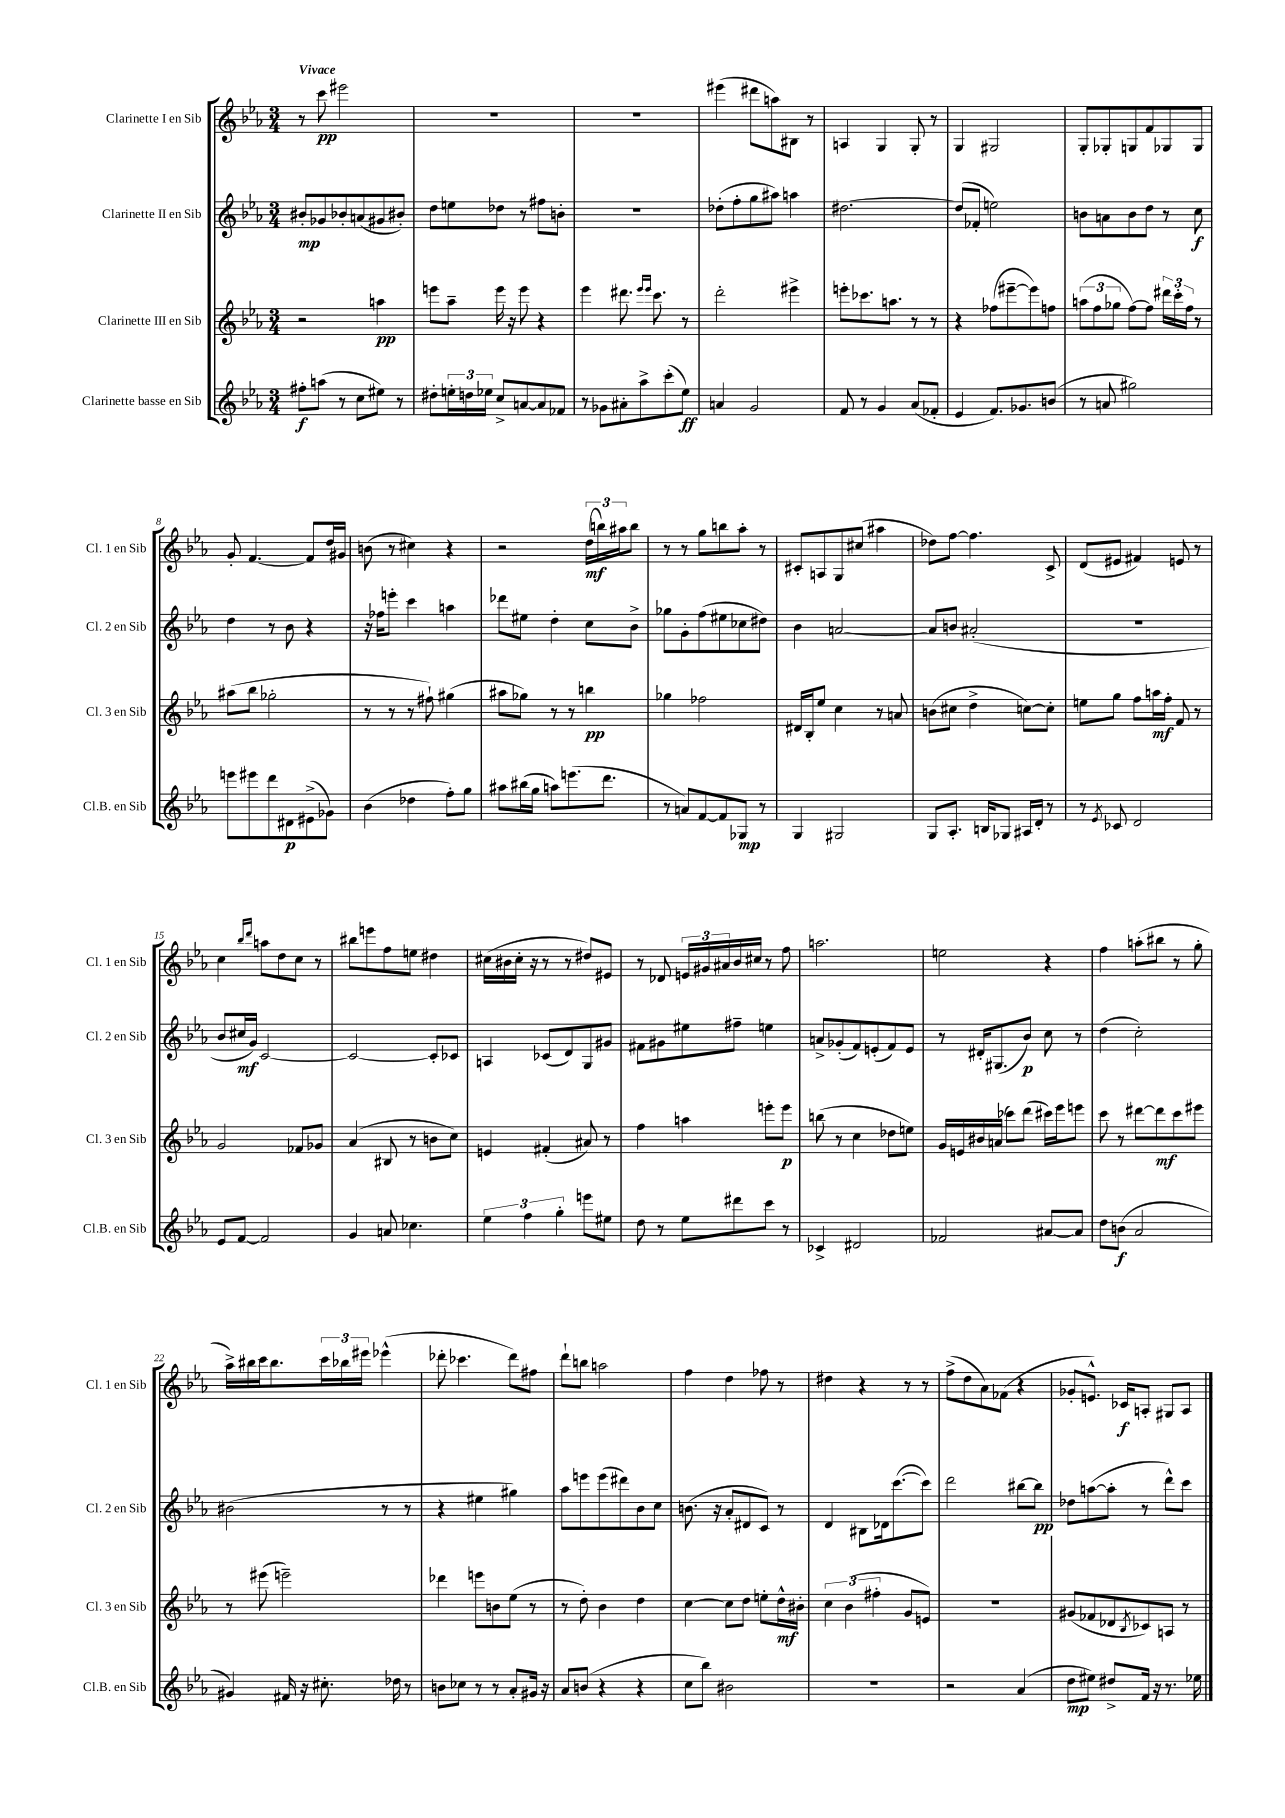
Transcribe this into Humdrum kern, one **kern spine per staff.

**kern	**kern	**kern	**kern
*staff4	*staff3	*staff2	*staff1
*clefG2	*clefG2	*clefG2	*clefG2
*k[b-e-a-]	*k[b-e-a-]	*k[b-e-a-]	*k[b-e-a-]
*M3/4	*M3/4	*M3/4	*M3/4
8ff#'\L	2r	8b#'/L	8r
(8aa\J	.	8g-/	8ccc\
8r	.	8b-'/	2eee#\
8cc\L	.	(8a/	.
8ee#\J)	4aa\	8g#/	.
8r	.	8b#'/J)	.
=	=	=	=
8dd#'\L	8eee\L	8dd\L	2.r
24ee'\L	8aa-~\J	8ee\	.
24dd\	.	.	.
24ee-\JJ	.	.	.
8cc^/L	16eee\	8dd-\J	.
.	16r	.	.
[8a/	8eee\	8r	.
8a/]	4r	8ff#\L	.
8f-/J	.	8b'\J	.
=	=	=	=
8r	4eee-\	2.r	2.r
8g-\L	.	.	.
8a#'\	8.ddd#\	.	.
8aa-^\	.	.	.
.	16qqeee-/LL	.	.
.	16qqeee-/JJ	.	.
.	8.ccc\	.	.
(8ccc'\	.	.	.
8ee-\J)	8r	.	.
=	=	=	=
4a/	2ddd'\	(8dd-'\L	(4eee#\
.	.	8ff'\	.
2g/	.	8gg\	8ddd#\L
.	.	8aa#\J)	8aa\)
.	4eee#^\	4aa\	8B#\J
.	.	.	8r
=	=	=	=
8f/	8eee'\L	[2.dd#\	4A/
8r	8.ccc-\	.	.
4g/	.	.	4G/
.	8.aa\J	.	.
(8a-/L	8r	.	8G'/
8f-'/J	8r	.	8r
=	=	=	=
4e-/	4r	(8dd#/]L	4G/
.	.	8f-'/J	.
8.f/L)	(8ff-\L	2ee\)	2G#/
.	[8eee#~\	.	.
8.g-/	.	.	.
.	8eee#\])	.	.
(8b/J	8ff\J	.	.
=	=	=	=
8r	(12aa\L	8b\L	8G'/L
.	12ff\	.	.
8a/	.	8a\	8G-'/
.	12gg-\J	.	.
2gg#\)	[8ff\L)	8b\	8G/
.	8ff\]J	8dd\J	8f/
.	24ddd#\LL	8r	8G-/
.	24ccc'\	.	.
.	24ff\JJ	.	.
.	8r	8cc\	8G-/J
=	=	=	=
8eee\L	(8aa#\L	4dd\	8g'/
8eee#\	8bb-\J	.	[4.f/
8ddd\	2gg-'\	8r	.
8d#\	.	8b-\	.
(8e#^\	.	4r	8f/]L
8g-\J)	.	.	16dd/L
.	.	.	16g#/JJ
=	=	=	=
(4b-\	8r	16r	(8b\
.	.	16ff-\LK	.
.	8r	8eee'\J	8r
4dd-\	8r	4ccc\	4cc#\)
.	8ff#`\)	.	.
8ff'\L)	(4gg#\	4aa\	4r
8gg\J	.	.	.
=	=	=	=
8aa#\L	8aa#\L	8ddd-\L	2r
(16bb#\L	8gg-\J)	8ee#\J	.
16gg\JJ	.	.	.
8aa\L)	8r	4dd'\	.
(8.eee\	8r	.	.
.	4bb\	8cc\L	(24dd\LL
.	.	.	24bb\)
8.ddd\J	.	.	.
.	.	.	24aa#\J
.	.	8b-^\J	8bb\J
=	=	=	=
8r	4gg-\	8gg-\L	8r
8a/L)	.	8g'\	8r
[8f/	2ff-\	(8ff\	8gg\L
8f/]	.	8ee#\	8bb\
8G-/J	.	8cc-\	8aa-'\J
8r	.	8dd#\J)	8r
=	=	=	=
4G/	16d#/LL	4b-\	8c#'/L
.	16B-'/J	.	.
.	8ee-/J	.	8A/
2G#/	4cc\	[2a/	8G/
.	.	.	(8cc#/J
.	8r	.	4aa#\
.	8a/	.	.
=	=	=	=
8G/L	(8b\L	8a/]L	8dd-\L)
8.A-'/J	8cc#\J	8b/J	[8ff\J
.	4dd^\	(2a#'/	4.ff\]
16B/LK	.	.	.
8G-/J	.	.	.
16A#/LL	[8cc\L)	.	.
16d'/JJ	.	.	.
8r	8cc'\]J	.	8c^/
=	=	=	=
8r	8ee\L	2.r	(8d/L
8qe-/	.	.	.
8c-/	8gg\J	.	8e#/J
2d/	8ff\L	.	4f#/)
.	16aa\L	.	.
.	16ff'\JJ	.	.
.	8f/	.	8e/
.	8r	.	8r
=	=	=	=
8e-/L	2g/	8b-/L	4cc\
[8f/J	.	16cc#/L	.
.	.	16g/JJ)	.
.	.	.	16qqbb-/LL
.	.	.	16qqddd/JJ
2f/]	.	[2c/	8aa\L
.	.	.	8dd\
.	8f-/L	.	8cc\J
.	8g-/J	.	8r
=	=	=	=
4g/	(4a-/	2c/_	8bb#\L
.	.	.	8eee\
8a/	8B#/	.	8ff\
4.cc-\	8r	.	8ee\J
.	8b\L	8c'/]L	4dd#\
.	8cc\J)	8c-/J	.
=	=	=	=
6ee-\	4e/	4A/	(16cc#\LL
.	.	.	16b#\
.	.	.	16cc#'\JJ
6ff\	.	.	.
.	.	.	16r
.	(4f#'/	(8c-/L	8r
6gg'\	.	.	.
.	.	8d/)	8r
8eee\L	8a#/)	8G/	8dd#/L)
8ee#\J	8r	8g#/J	8e#/J
=	=	=	=
8dd\	4ff\	8f#\L	8r
8r	.	8g#\	8d-/
8ee-\L	4aa\	8ee#\	24e/LL
.	.	.	24g#/
.	.	.	24a#/
8ddd#\	.	8ff#~\J	16b-/
.	.	.	16cc#/JJ
8ccc\J	8eee'\L	4ee\	8r
8r	8eee\J	.	8ff\
=	=	=	=
4c-^/	(8bb\	8a^/L	2.aa\
.	8r	(8g-'/	.
2d#/	4cc\	8f/)	.
.	.	(8e'/	.
.	8dd-\L	8f/)	.
.	8ee\J)	8e/J	.
=	=	=	=
2f-/	16g/LL	8r	2ee\
.	16e/	.	.
.	16b#/	16d#'/LK	.
.	(16a/JJ	(8.G#/	.
.	8ccc-\L)	.	.
.	(8ddd\J	8b-/J)	.
[8a#/L	16ccc#\LL)	8cc\	4r
.	16eee-\J	.	.
8a#/]J	8eee\J	8r	.
=	=	=	=
8dd\L	8ccc\	(4dd\	4ff\
(8b\J	8r	.	.
2a-/	[8ddd#\L	2cc'\)	(8aa'\L
.	8ddd#\]	.	8bb#\J
.	8ccc\	.	8r
.	8eee#\J	.	8gg'\
=	=	=	=
4g#/)	8r	(2b#\	16aa-^\LL)
.	.	.	16bb#\
.	(8eee#\	.	16ccc\J
.	.	.	8.bb#\
16f#/	2eee~\)	.	.
16r	.	.	.
8.cc#'\	.	.	24ccc\L
.	.	.	24bb-\
.	.	.	24eee#\JJ
.	.	8r	(4eee-^^\
16dd-\	.	.	.
8r	.	8r	.
=	=	=	=
8b\L	4ddd-\	4r	8ddd-'\
8cc-\J	.	.	4.ccc-\
8r	8eee\L	4ee#\	.
8r	8b\	.	.
8a-'/L	(8ee-\J	4gg#\)	8ddd-\L)
16g#/Jk	8r	.	8ff#\J
16r	.	.	.
=	=	=	=
8a-/L	8r	8aa-\L	8ddd`\L
(8b/J	8dd'\)	8eee\	8bb\J
4r	4b-\	(8eee\	2aa\
.	.	8ddd#\)	.
4r	4dd\	8b-\	.
.	.	8cc\J	.
=	=	=	=
8cc\L	[4cc\	(8.b\	4ff\
8bb-\J)	.	.	.
.	.	16r	.
2b#\	8cc\]L	8a-'/L	4dd\
.	8dd\J	8d#/	.
.	8ee'\L	8c/J)	8ff-\
.	16dd^^\L	8r	8r
.	16b#'\JJ	.	.
=	=	=	=
2.r	6cc\	4d/	4dd#\
.	(6b-\	.	.
.	.	8B#\L	4r
.	6ff#'\	.	.
.	.	16d-\k	.
.	.	([8.ccc\	.
.	8g/L	.	8r
.	8e/J)	8ccc\]J)	8r
=	=	=	=
2r	2.r	2ddd\	(8ff^\L
.	.	.	8dd\
.	.	.	8a-\)
.	.	.	(8f-\J
(4a-/	.	[8bb#\L	4r
.	.	8bb#\]J	.
=	=	=	=
8dd\L	(8g#/L	8dd-\L	8g-'/L
8ee#\J)	8f-/	([8aa\	8.e^^/J)
8dd#^/L	8d-/	8aa'\]J	.
.	.	.	16c-/LK
.	8qB-/	.	.
16f/Jk	8c-/)	8r	8A'/J
16r	.	.	.
8.r	8A/J	8ddd^^\L)	8G#/L
.	8r	8ccc\J	8A/J
16ee-\	.	.	.
==	==	==	==
*-	*-	*-	*-
